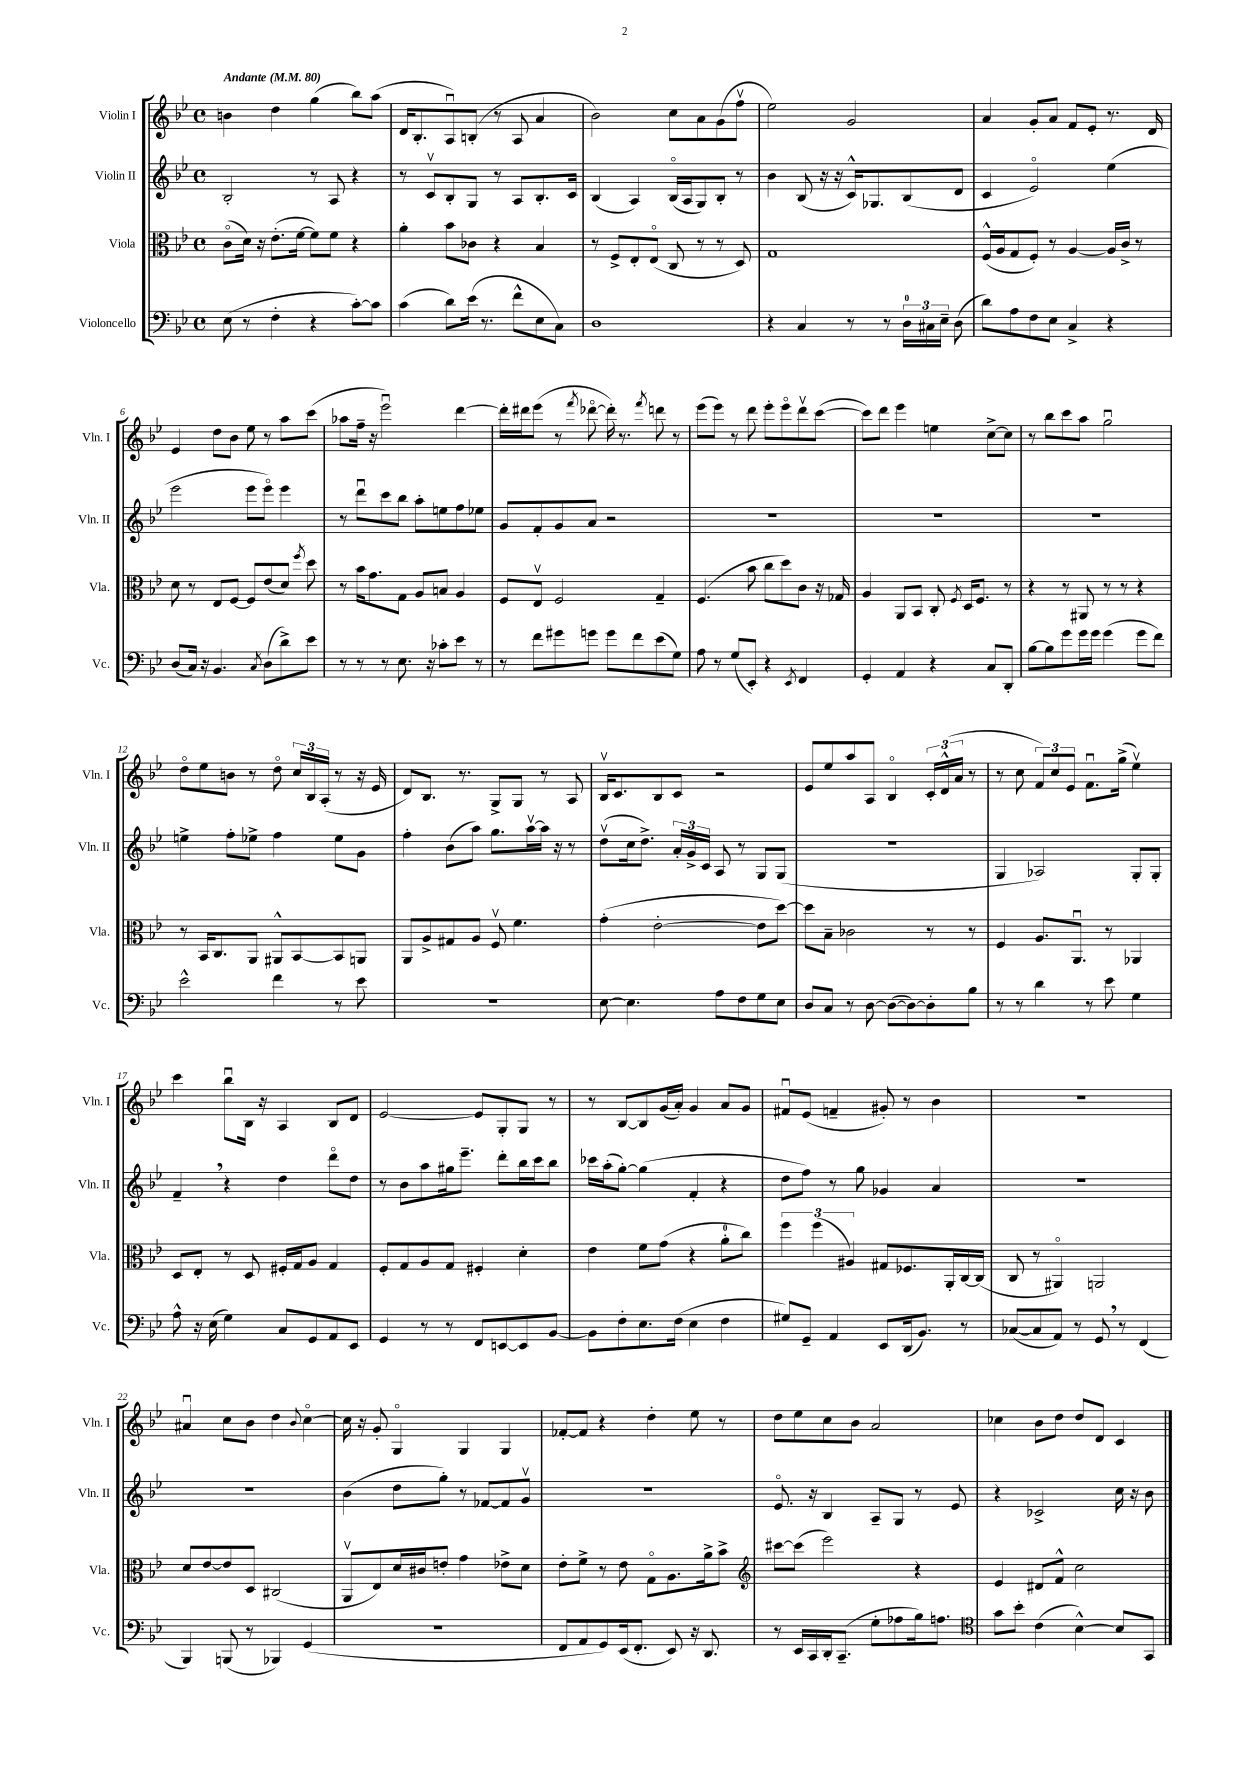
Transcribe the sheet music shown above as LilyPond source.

<<
\new StaffGroup <<
\new Staff = "s0" \with { instrumentName = "Violin I" shortInstrumentName = "Vln. I" } {
    \clef treble \key bes \major \defaultTimeSignature \time 4/4 \tempo "Andante" 4 = 80
    \autoBeamOff b'4 d''4 g''4( bes''8[) a''8]( |
    d'16[ bes8.-. a8\downbow) b8]-.( r8 a8 a'4 |
    bes'2) c''8[ a'8 g'8( f''8]\upbow |
    ees''2) g'2 |
    a'4 g'8[-. a'8] f'8[ ees'8]-. r8. d'16 |
    ees'4 d''8[ bes'8] ees''8 r8 a''8[ c'''8]( |
    aes''8[ f''16]-- r16 ees'''2\downbow) d'''4~ |
    d'''16[-. dis'''16 ees'''8]( r8 \acciaccatura { f'''8 } des'''8~\flageolet des'''16-.) r8. \acciaccatura { f'''8 } d'''8 r8 |
    ees'''8[( ees'''8]) r8 d'''8 ees'''8[-. ees'''8\flageolet d'''8\upbow c'''8]~( |
    c'''8[) d'''8] ees'''4 e''4 c''8[~-> c''8] |
    r8 bes''8[ c'''8 a''8] g''2\downbow |
    d''8[\flageolet ees''8 b'8] r8 d''8\flageolet \tuplet 3/2 { c''16[ bes16 a16]-.( } r8 r16 ees'16 |
    d'8[) bes8.] r8. g8[-> g8] r8 a8 |
    bes16[\upbow c'8. bes8 c'8] r2 |
    ees'8[ ees''8 a''8 a8] bes4\flageolet \tuplet 3/2 { c'16[-. d'16-^( a'16] } r8 |
    r8 c''8 \tuplet 3/2 { f'8[) c''8 ees'8] } f'8.[\downbow g''16]->( ees''4\upbow) |
    c'''4 bes''8[\downbow bes16] r16 a4 bes8[ d'8] |
    ees'2~ ees'8[ g8-. g8] r8 |
    r8 bes8[~ bes8 g'16( a'16]-.) g'4 a'8[ g'8] |
    fis'8[\downbow ees'8]( f'4-- gis'8-.) r8 bes'4 |
    R1 |
    ais'4\downbow c''8[ bes'8] d''4 \appoggiatura { bes'8 } c''4~\flageolet |
    c''16 r16 g'8-. g4\flageolet g4 g4 |
    fes'8[~-. fes'8] r4 d''4-. ees''8 r8 |
    d''8[ ees''8 c''8 bes'8] a'2 |
    ces''4 bes'8[ d''8] d''8[ d'8] c'4 \bar "|." |
}
\new Staff = "s1" \with { instrumentName = "Violin II" shortInstrumentName = "Vln. II" } {
    \clef treble \key bes \major \defaultTimeSignature \time 4/4
    \autoBeamOff bes2-. r8 a8 r4 |
    r8 c'8[\upbow bes8-. g8] r8 a8[ bes8.-. c'16] |
    bes4( a4) bes16[\flageolet( a16 g8) bes8]-. r8 |
    bes'4 bes8( r16 r16 c'16[-^) ges8. bes8( d'8] |
    c'4 ees'2\flageolet) ees''4( |
    ees'''2 ees'''8[ ees'''8]\flageolet) ees'''4 |
    r8 d'''8[\downbow c'''8 bes''8] a''8[-. e''8 f''8 ees''8] |
    g'8[ f'8-. g'8 a'8] r2 |
    R1 |
    R1 |
    R1 |
    e''4-> f''8[-. ees''8]-> f''4 ees''8[ g'8] |
    f''4-. bes'8[( a''8]) g''8.[ a''16~\upbow a''16] r16 r8 |
    d''8[\upbow( c''16 d''8.]->) \tuplet 3/2 { a'16[-. g'16-> c'16] } a8 r8 g8[ g8]( |
    R1 |
    g4 aes2) g8[-. g8]-. |
    f'4-- \breathe r4 d''4 d'''8[\flageolet d''8] |
    r8 bes'8[ a''8 gis''16 ees'''8.]-- d'''8[-. bes''16 c'''16 bes''8] |
    ces'''16[ a''16-.( g''8]~-.) g''4( f'4-. r4 |
    d''8[ f''8]) r8 g''8 ges'4 a'4 |
    R1 |
    R1 |
    bes'4( d''8[ g''8]-.) r8 fes'8[~ fes'8 g'8]\upbow |
    R1 |
    ees'8.\flageolet r16 bes4 a8[-- g8] r8 ees'8 |
    r4 ces'2-> c''16 r16 bes'8 \bar "|." |
}
\new Staff = "s2" \with { instrumentName = "Viola" shortInstrumentName = "Vla." } {
    \clef alto \key bes \major \defaultTimeSignature \time 4/4
    \autoBeamOff c'8[\flageolet( d'16]) r16 ees'8.[-.( f'16]~ f'8[) f'8] r4 |
    a'4-. bes'8[ ces'8] r4 bes4 |
    r8 f8[-> ees8-. ees8]\flageolet( c8 r8 r8 d8) |
    g1 |
    f16[-^( a16 g8 f8]-.) r8 a4~ a16[ c'16]-> r8 |
    d'8 r8 ees8[ f8]~ f8[ ees'8( d'8]) \acciaccatura { f''8 } d''8 |
    r8 bes'16[ g'8. g8] a8[ b8] a4 |
    f8[ ees8]\upbow f2 g4-- |
    f4.( bes'8 c''8[ d''8) c'8] r16 ges16 |
    a4 a,8[ bes,8] c8-. \acciaccatura { f8 } d16[ f8.] r8 |
    r4 r8 ais,8 r8 r8 r4 |
    r8 bes,16[ c8. a,8] ais,8[-^ bes,8~ bes,8 a,8] |
    a,8[ a8-> gis8 a8] f8\upbow f'4. |
    g'4-.( ees'2~-. ees'8[ d''8]~) |
    d''8[ bes8]-- ces'2 r8 r8 |
    f4 a8.[ a,8.]\downbow r8 aes,4 |
    d8[ ees8]-. r8 d8 fis16[-. g16 a8] g4 |
    f8[-. g8 a8 g8] fis4-. d'4-. |
    ees'4 f'8[ g'8]( r4 a'8[-0-. c''8]) |
    \tuplet 3/2 { f''4 f''4( ais4) } gis8[ fes8. a,16-. c16~ c16]( |
    c8 r8 ais,4\flageolet) a,2 |
    d'8[ ees'8~ ees'8 d8] cis2( |
    a,8[\upbow ees8) d'16 cis'16 e'8]-. g'4 ees'8[-> d'8] |
    ees'8[-. f'8]-> r8 ees'8 g8[\flageolet a8. a'16-> bes'8]-> |
    \clef treble cis'''8[~ cis'''8]( ees'''2) r4 |
    ees'4 dis'8[ f'8]-^ c''2 \bar "|." |
}
\new Staff = "s3" \with { instrumentName = "Violoncello" shortInstrumentName = "Vc." } {
    \clef bass \key bes \major \defaultTimeSignature \time 4/4
    \autoBeamOff ees8( r8 f4-. r4 c'8[~-.) c'8] |
    c'4( d'8[) ees'16]( r8. f'8[-^ ees8 c8]) |
    d1 |
    r4 c4 r8 r8 \tuplet 3/2 { d16[-0 cis16 ees16]-- } d8( |
    d'8[) a8 f8 ees8] c4-> r4 |
    d8[( c16]) r16 bes,4. \acciaccatura { c8 } d8[( d'8->) ees'8] |
    r8 r8 r8 ees8. r16 ces'8[-. ees'8] r8 |
    r8 f'8[ gis'8 g'8] g'8[ f'8 ees'8( g8]) |
    a8 r8 g8[( ees,8]-.) r4 \acciaccatura { ees,8 } f,4 |
    g,4-. a,4 r4 c8[ d,8]-. |
    bes8[~ bes8 g'8 g'16 g'16] g'4( g'8[ f'8]) |
    ees'2-^ f'4 r8 ees'8 |
    R1 |
    ees8~ ees4. a8[ f8 g8 ees8] |
    d8[ c8] r8 d8~ d8[~( d8~) d8-. bes8] |
    r8 r8 d'4 r8 ees'8 g4 |
    a8-^ r16 ees16( g4) c8[ g,8 a,8 ees,8] |
    g,4 r8 r8 f,8[ e,8~ e,8 bes,8]~ |
    bes,8[ f8-. ees8. f16]( ees4 f4 |
    gis8[) g,8]-- a,4 ees,8[ d,16( bes,8.]) r8 |
    ces8[~( ces8 a,8]) r8 g,8 \breathe r8 f,4( |
    bes,,4) b,,8( r8 bes,,4) g,4( |
    R1 |
    f,8[ a,8 g,8) ees,16( f,8.]-. ees,8) r16 d,8. |
    r8 ees,16[ c,16 d,16-. c,8.]--( g8[-. aes8 bes16) a8.] |
    \clef tenor g'8[ bes'8]-. c'4( bes4~-^) bes8[ g,8] \bar "|." |
}
>>
>>
